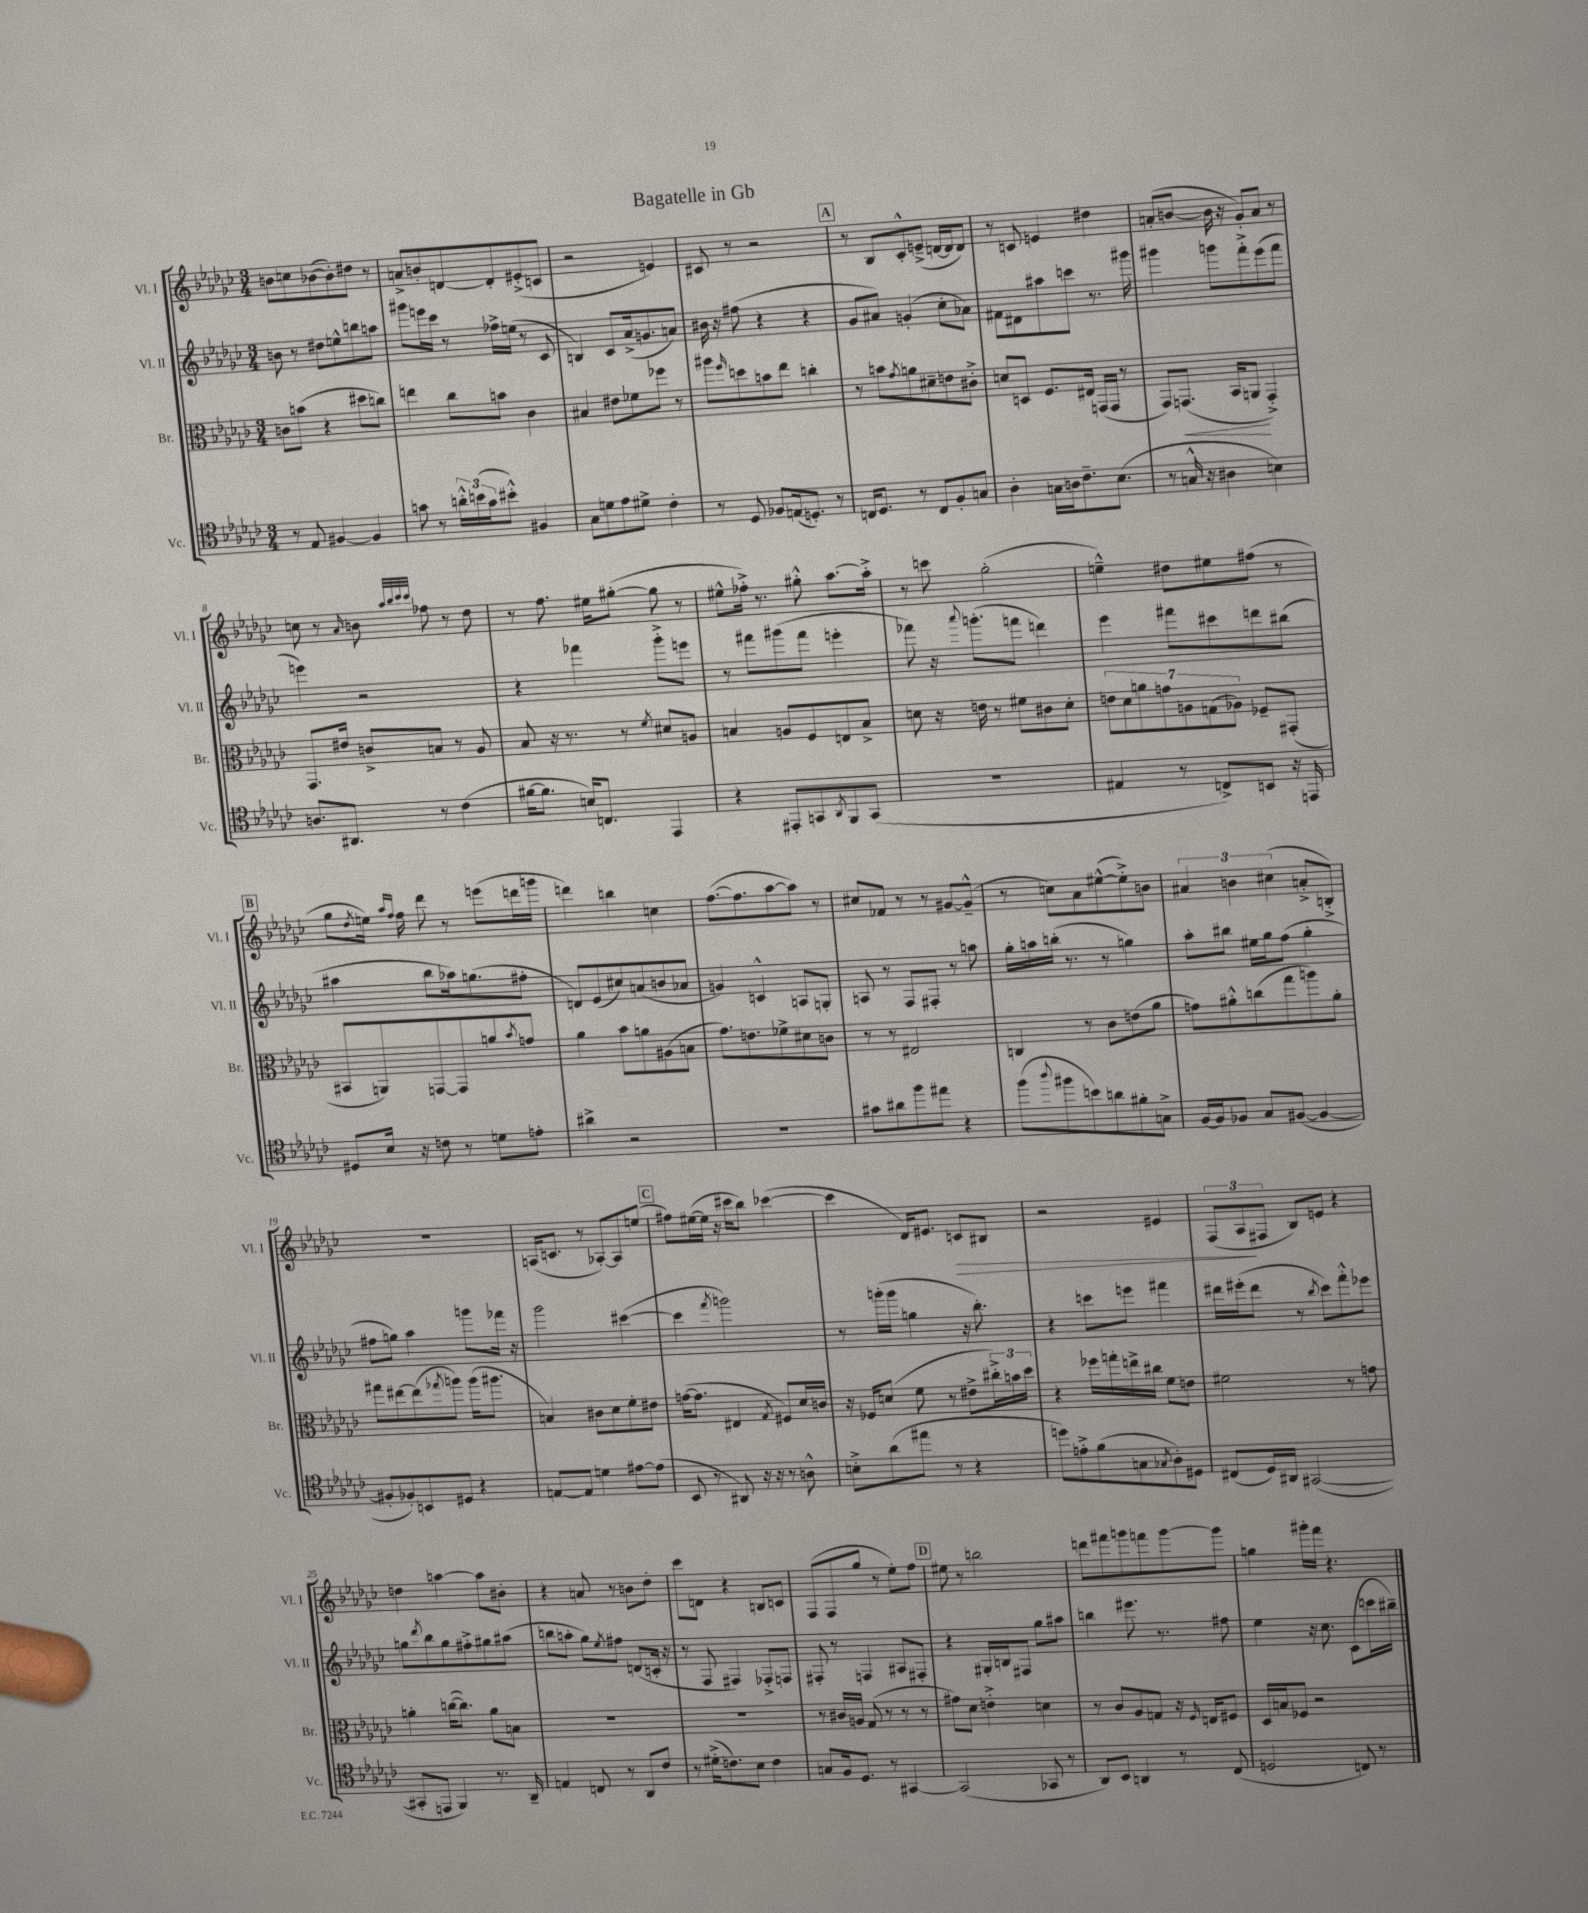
\header { title = "Bagatelle in Gb" }
<<
\new StaffGroup <<
\new Staff = "s0" \with { instrumentName = "Vl. I" shortInstrumentName = "Vl. I" } {
    \clef treble \key ges \major \numericTimeSignature \time 3/4
    b'8 c''8 bes'8~( bes'8-.) dis''8 r8 |
    a'8-> b'8-. d'8~ d'8-. eis'8-.->( c'8 |
    r2 e'4) |
    cis'8 r8 r2 |
    \mark \markup { \box "A" } r8 bes8 ces'8-.-^ e'8--->( d'16~ d'16 d'8) |
    r8 c'8 e'4 dis''4 |
    a'8-.( b'8~ b'16 r16 ges'8-.) a'8 r8 |
    c''8 r8 \grace { aes'16 } b'8 \grace { aes''32 bes''32 ces'''32 ces'''32 } fes''8 r8 des''8 |
    r8 f''8. eis''16 gis''8~-.( gis''8 r8 |
    eis''8-^ fes''16-.->) r8. gis''8-.-^ aes''8.~ aes''16-.-> |
    r8 c'''8 ges''2-.( |
    e''4---^) dis''8 eis''8 fis''8( r8 |
    \mark \markup { \box "B" } ges''8 \acciaccatura { des''8 } e''16) \grace { aes''16 f''16 } f''16 des'''8 r8 e'''8( d'''16 g'''16 |
    d'''4) b''4 c''4 |
    f''8.~( f''8. aes''8~ aes''8) r8 |
    cis''8 fes'8 r8 r8 gis'8~ gis'8---^( |
    r8 c''8) aes'8 eis''8~-^( eis''8-.->) b'8 |
    \tuplet 3/2 { ais'4 b'4 cis''4( } a'8-.-> b8-.->) |
    R2. |
    a16( c'8. r8 aes8~-.) aes8 e''8( |
    \mark \markup { \box "C" } fis''8) eis''16~( eis''16 r16 cis'''16 bes''8) ces'''4~( |
    ces'''4 des'16) eis'8. c'8\> bis8 |
    r2 eis'4 |
    \tuplet 3/2 { f8( aes8\! fis8 } bes8) e'8 r4 |
    d''4 a''4~ a''8 bis'8-. |
    r4 a'8 r8 b'8 des''8-. |
    ces'''8 d'8 r4 b8 c'8 |
    f8( f8 ges''8 r8 ees''8-.) f''8 |
    \mark \markup { \box "D" } eis''8 r8 b''2 |
    d'''8 fis'''8 g'''8 f'''8 g'''8~ g'''8 |
    g''4 gis'''16-. f'''16 r4. \bar "|." |
}
\new Staff = "s1" \with { instrumentName = "Vl. II" shortInstrumentName = "Vl. II" } {
    \clef treble \key ges \major \numericTimeSignature \time 3/4
    b'8 r8 dis''8 e''8-^ b''8 a''8 |
    gis'''8 e'''16 ces'''16 r8 fes''16-> e''16( r8 ces'8 |
    b4) ces'8 aes'16->( g'8. a'8) |
    bis'16 r16 fis''8( r4 r4 |
    \mark \markup { \box "A" } ges'8 ais'8) g'4-.( ces''8-. aes'8) |
    fis'8 dis'8 ais''8 c'''8 r8. gis'''16 |
    gis'''4 g'''8 f'''8-.-> ees'''8( f'''8 |
    e'''4) r2 |
    r4 fes'''4 ges'''8-.-> e'''8 |
    r8 fis'''8 gis'''8( fis'''8 e'''4-. |
    fes'''8) r16 \appoggiatura { aes'''8 } g'''8.-.( f'''8 d'''4) |
    ees'''4 fis'''8 cis'''8 d'''8 bis''8( |
    \mark \markup { \box "B" } ais''4 bes''8 aes''16) g''8.( fis''8-. |
    d'8) ees'8( cis''8) a'8( b'8 aes'8 |
    g'4) c'4-^ a8 g8-. |
    a8 r8 f8 fis8-. r8 a''8 |
    ges''16-. a''16 b''16-.( r8. r8 g''4) |
    aes''8-. bis''8 eis''16 ges''16 f''8( ges''4-. |
    fis''8 g''8) aes''4 g'''8 fes'''16 r16 |
    ges'''2 cis'''4~( |
    \mark \markup { \box "C" } cis'''4 \acciaccatura { f'''8 } g'''2) |
    r8 g'''16-.( g'''16 g''4 r16 bes''8.-.) |
    r4 c'''8 e'''8 fis'''4 |
    dis'''16 eis'''16-.( dis'''8 r8 \acciaccatura { bes''8 } ces'''8) f'''8-.-^ ees'''8 |
    g''8 \acciaccatura { des'''8 } bes''8 g''8 fis''8-.-> gis''8 ais''8( |
    b''8 a''8-. ges''8) \acciaccatura { ees''8 } fis''8 d'8( c'16-. r16 |
    r8 f8 fis4) fes8-.-> f8 |
    fis8-. r8 f4 ais8 fis8-. |
    \mark \markup { \box "D" } r4 gis16-. b16 fis8 ges''8 ais''8 |
    b''4 eis'''8. r8. fis''8 |
    ees''4 r16 ces''8. ces'8( c'''16 bis''16--) \bar "|." |
}
\new Staff = "s2" \with { instrumentName = "Br." shortInstrumentName = "Br." } {
    \clef alto \key ges \major \numericTimeSignature \time 3/4
    c'8 b'8( r4 dis''8 c''8) |
    e''4 ces''8 b'8 ces'4 |
    bis4 eis'8 fes'8 fes''8 r8 |
    ais''8 \grace { f''16 } d''8 b'8 ees''8 c''4-. |
    \mark \markup { \box "A" } r8 b'8 \acciaccatura { ges'8 } a'8 dis'8-- e'8 cis'8-.-> |
    d'8 d8 f8. eis16 g,16( g,16 r8 |
    ges,8) g,8.\<( bes,16 a,8\! g,4-.->) |
    ges,8. eis'16 c'8-> b8 r8 aes8 |
    bes8 r16 r8. r8 \acciaccatura { f'8 } dis'8 a8 |
    b4 a8 f8 e8 b8-> |
    d'8 r16 e'16 r8 fis'8 cis'8 d'8-. |
    \tuplet 7/4 { e'8 des'8 a'8 g'8 a8 g8( aes8) } fes8-- gis,8-.( |
    \mark \markup { \box "B" } bis,8 a,8) g,8~ g,8 a'8 \acciaccatura { bes'8 } g'8 |
    aes'4 bes'8 a'8 ais8( b8 |
    ges'8.) e'8. fes'8-> dis'8 c'8 |
    r8 r8 eis2 |
    c4 r8 ces'8 e'8( aes'8 |
    g'8) ais'8-.-^ c''8( ges''8 a''8) ais'8-. |
    gis''8 eis''8~ eis''8( \acciaccatura { ges''8 } a''8) a''16( ais''8. |
    b4) cis'8 des'8 f'8-. eis'8 |
    \mark \markup { \box "C" } g'16~( g'8. eis4 \acciaccatura { ges8 } fis8) des'16 c'16 |
    r16 fes16 d'8( f'8 r8 eis'8-> \tuplet 3/2 { cis''16-.->) b'16 des''16 } |
    r4 fes''16 g''16-. e''16-> cis''16 f'8 e'8 |
    fis'2 r8 g'8 |
    a'4-. c''16~( c''8.) a'8 b8 |
    R2. |
    R2. |
    r8 cis'16 a16 ges8( r8 r8 r8 |
    \mark \markup { \box "D" } gis'8) des'8 e'4-.-> d'4 |
    r8 ces'8 aes8 g8 r16 \grace { f16 } e16 fis8 |
    des16 b16 fes8 r2 \bar "|." |
}
\new Staff = "s3" \with { instrumentName = "Vc." shortInstrumentName = "Vc." } {
    \clef tenor \key ges \major \numericTimeSignature \time 3/4
    r8 ees8 fis4~ fis4 |
    g'8 r8 \tuplet 3/2 { a'16-.-^ b'16( g'16 } bis'8-.-^) fis4 |
    ges8 d'8 ees'8 dis'8-> ces'4-. |
    r8 des8 fes8 e16( d8.-.) r8 |
    \mark \markup { \box "A" } c16 des8. r8 c8 f8-. g8 |
    aes4-. g16 a16 ces'8.-- bes8.( |
    r8 g16-^ r16 ais4 b4) |
    a8. ais,8. r8 ces'4( |
    fis'16~ fis'8. b16) c8. ees,4 |
    r4 eis,8-. g,8 \acciaccatura { aes,8 } f,8 g,8( |
    R2. |
    eis4 r8 c8->) b,8 r16 e,16 |
    \mark \markup { \box "B" } dis8 bes16 r16 c'8 r8 d'8 e'8-. |
    ais'4-> r2 |
    R2. |
    gis'8 ais'8 f''8 eis''8 r4 |
    f''8( \appoggiatura { aes''8 } fis''8 b'8) a'8 fis'8-. g8-> |
    f16~ f16 fes8 ges8 fis8~( fis4~ |
    fis8-. fes8-.) b,8 dis8 r4 |
    e8~ e8 d'4 eis'8~ eis'8( |
    \mark \markup { \box "C" } bes,8 r8 ais,8) r16 r16 r8 a8-^ |
    b8-.-> aes'8( eis''8 r8 r4 |
    d''8) e'8-.-> f'8( g8 \acciaccatura { ges8 } aes8-.) dis8 |
    cis8( des16) ais,16 gis,2~( |
    gis,8-. e,8 f,4) r8. aes,16-- |
    e4 c8 r8 aes,8 ces'8 |
    r8 dis'16-.->( c'8.) bes8 c'4 |
    g8 f16 des8. r8 gis,4~ |
    \mark \markup { \box "D" } gis,2( ges,8 r8 |
    aes,8) bes,8 a,4 r8 ces8( |
    d2 c8) r8 \bar "|." |
}
>>
>>
